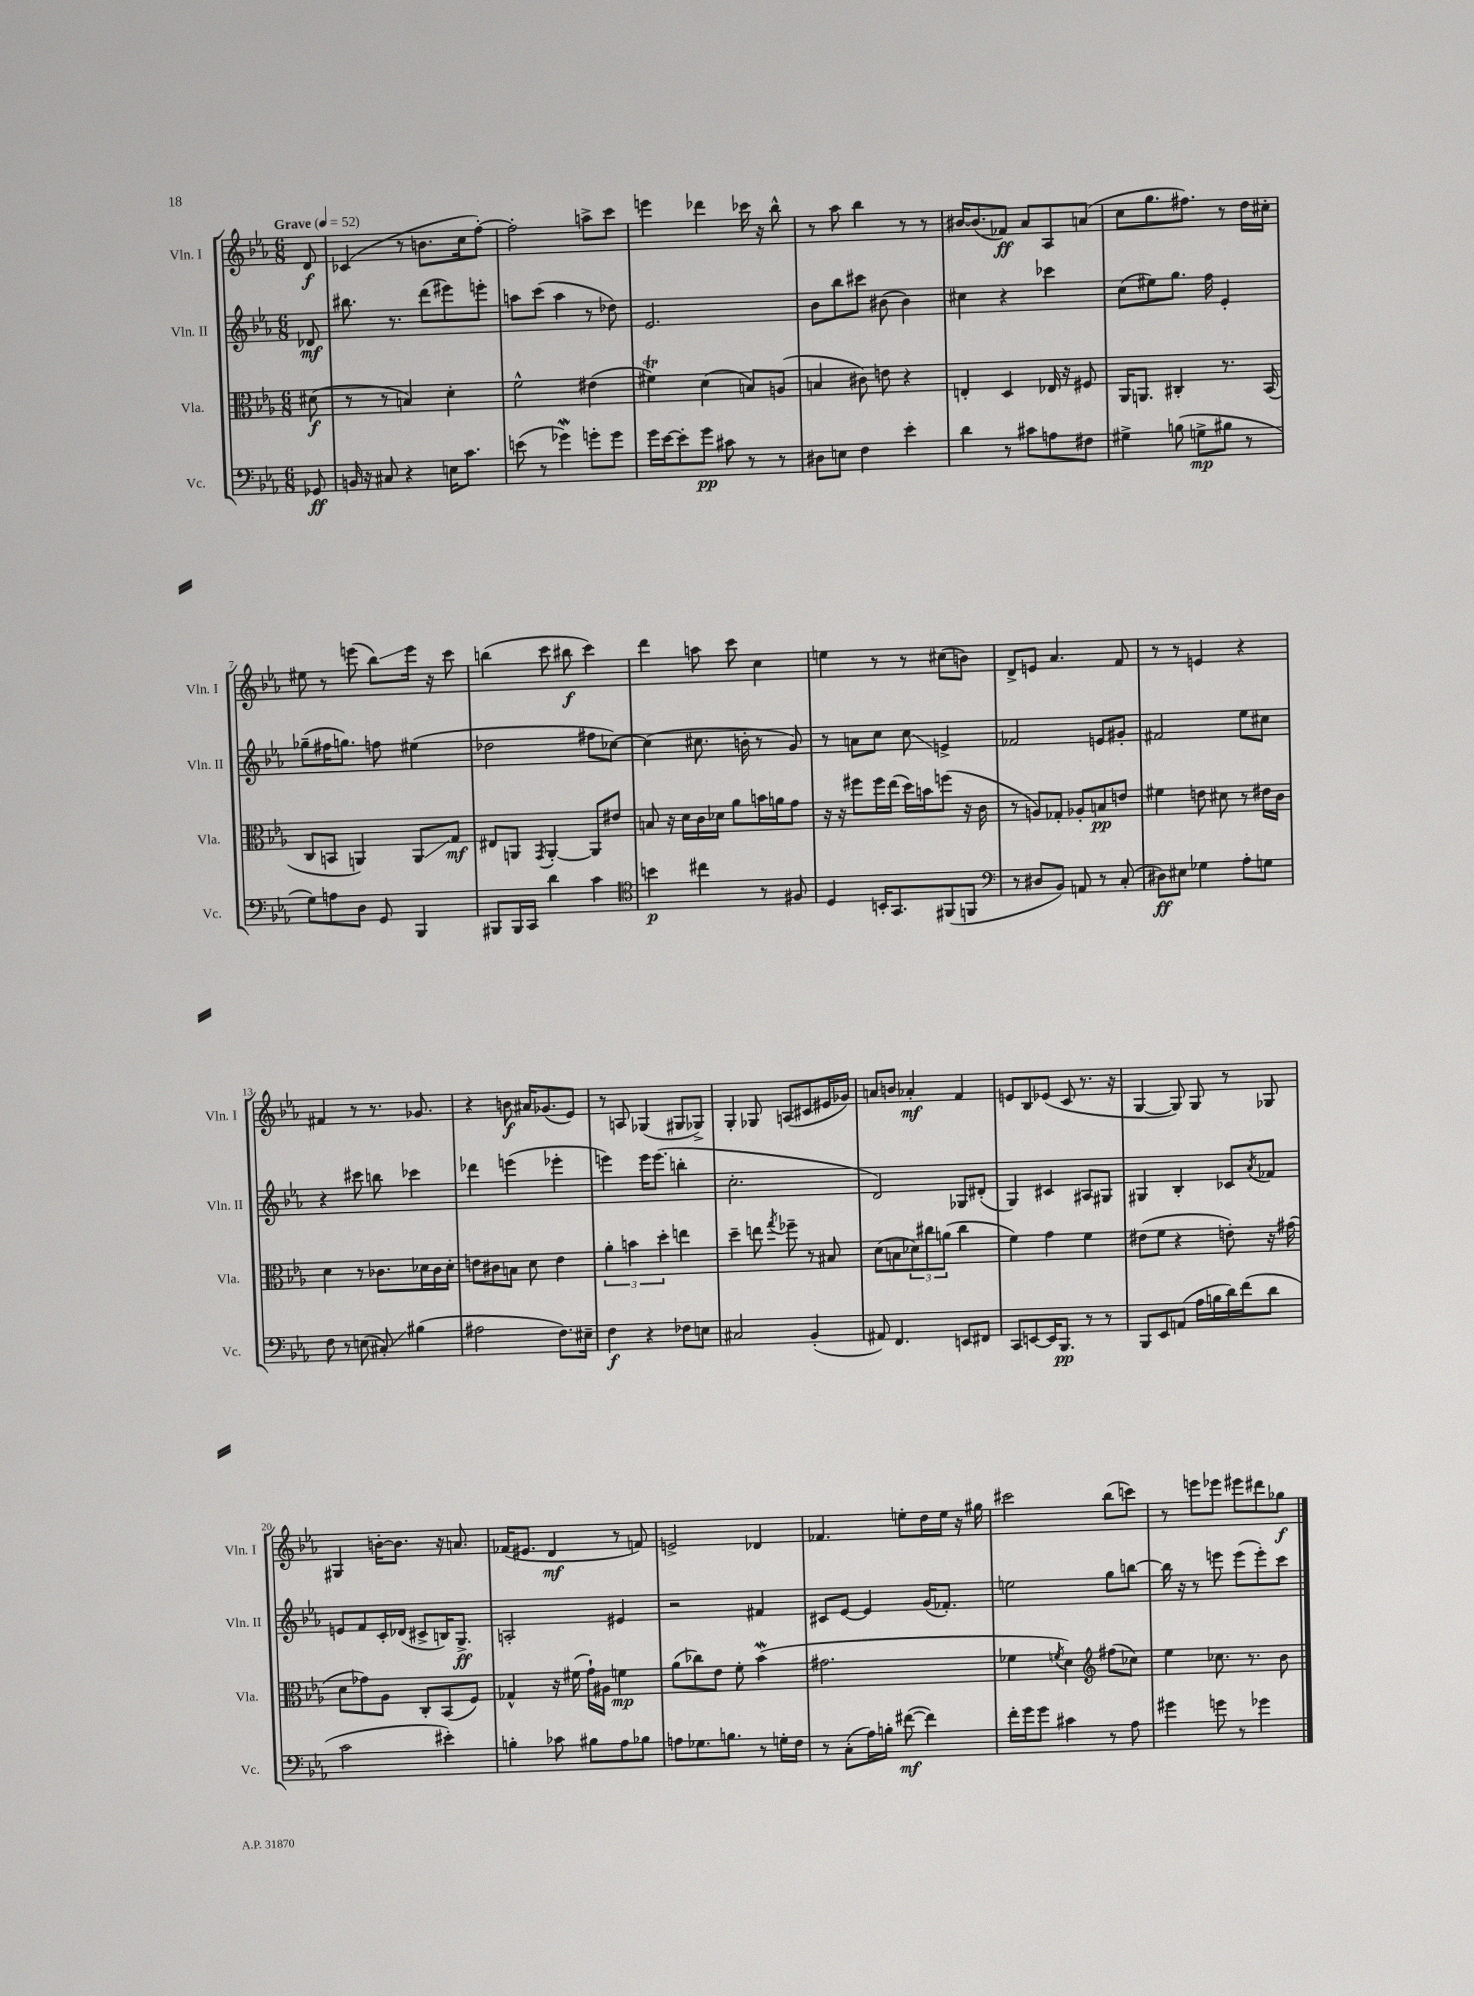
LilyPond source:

<<
\new StaffGroup <<
\new Staff = "s0" \with { instrumentName = "Vln. I" shortInstrumentName = "Vln. I" } {
    \clef treble \key ees \major \numericTimeSignature \time 6/8 \partial 8 \tempo "Grave" 4 = 52
    d'8\f |
    ces'4( r8 b'8. c''16 f''8~-.) |
    f''2-. a''8-> c'''8 |
    e'''4 des'''4 ces'''16 r16 bes''8-^ |
    r8 aes''8 bes''4 r8 r8 |
    bis'16~ bis'8.( fes'8\ff) aes'8 aes8 a'8( |
    c''8 g''8. fis''8.) r8 d''16 cis''16-. |
    eis''8 r8 e'''8( bes''8\glissando) e'''16 r16 c'''8 |
    b''4( c'''8 bis''8\f c'''4) |
    d'''4 a''8 c'''8 c''4 |
    e''4 r8 r8 cis''8( b'8) |
    d'8-> e'8 aes'4. f'8 |
    r8 r8 e'4 r4 |
    fis'4 r8 r8. ges'8. |
    r4 b'8\f ais'16 ges'8.( ees'8) |
    r8 a8 ges4( gis8 ges8->) |
    g4-. ges8 a8( cis'8 eis'16 ges'16) |
    a'8 b'8 aes'4-.\mf f'4 |
    e'8 bes8 ees'8( c'8 r8. r16 |
    g4~ g8) g8 r8 ges8 |
    gis4 b'16~-. b'8. r16 a'8. |
    fes'16( eis'8. d'4\mf r8 f'8) |
    e'2-> des'4 |
    fes'4. e''8-. d''16 e''16 r16 gis''16 |
    cis'''2 bes''8( c'''8) |
    r8 e'''8 ees'''8 eis'''8 dis'''8 ges''8\f \bar "|." |
}
\new Staff = "s1" \with { instrumentName = "Vln. II" shortInstrumentName = "Vln. II" } {
    \clef treble \key ees \major \numericTimeSignature \time 6/8 \partial 8
    des'8\mf |
    bis''8. r8. d'''8( eis'''8) e'''8-. |
    a''8 c'''8( a''4 r8 des''8) |
    ees'2. |
    bes'8 bes''8 cis'''8 bis'8( bis'4) |
    cis''4 r4 ces'''4 |
    c''8( eis''8) g''8. f''16 ees'4-. |
    ges''8--( fis''16 g''8.) f''8 eis''4( |
    des''2 fis''8 ces''8~) |
    ces''4( cis''8. b'16-. r8 g'8) |
    r8 a'8 c''8 c''8\glissando e'4-> |
    fes'2 e'8 gis'8-. |
    fis'2 ees''8 cis''8 |
    r4 cis'''8 b''8 ces'''4 |
    des'''4 e'''4( ees'''4-. |
    e'''4) e'''16 e'''8.( b''4-. |
    c''2.-. |
    d'2) ges8 dis'8-.( |
    g4) cis'4 ais8 gis8 |
    gis4 bes4-. ces'8 \acciaccatura { aes'8 } fes'8 |
    e'8 f'8 c'16-. des'16( cis'8-> b16) g8.->\ff |
    a2-. eis'4 |
    r2 fis'4 |
    cis'8 ees'8~ ees'4 g'16( fes'8.-.) |
    e''2 g''8 b''8~ |
    b''16 r16 r8 e'''8 e'''8( e'''8-.) c'''8 \bar "|." |
}
\new Staff = "s2" \with { instrumentName = "Vla." shortInstrumentName = "Vla." } {
    \clef alto \key ees \major \numericTimeSignature \time 6/8 \partial 8
    dis'8\f( |
    r8 r8 b4) d'4-. |
    f'2-^ eis'4( |
    fis'4\trill) d'4( b8) a8( |
    b4 cis'8) e'8 r4 |
    e4-. d4 ees16 r16 fis8 |
    aes,16 a,8. cis4-. r8. bes,16( |
    c8 b,8 a,4) a,8\glissando g8\mf |
    eis8 a,8 \acciaccatura { g,8 } a,4~-. a,8 eis'8 |
    b8 r16 d'16 c'16 des'16 aes'8 b'16 a'16 g'8 |
    r16 r16 fis''8 fis''16 ees''16( d''16) b'16 f''8( r16 c'16 |
    r8 a8) ges8-. aes8-. b8\pp e'8 |
    fis'4 e'8 dis'8 r8 eis'16 c'16 |
    d'4 r8 ces'8. des'16 ces'16 des'16-. |
    e'8 cis'8 b8 d'8 e'4 |
    \tuplet 3/2 { aes'4-. b'4 d''4-. } e''4 |
    d''4-- e''8 \acciaccatura { g''8 } fes''8-- r8 bis8 |
    d'8( b8 \tuplet 3/2 { des'8) cis''8 a'8( } cis''4 |
    f'4) g'4 f'4 |
    eis'8( f'8 r4 e'8-.) r16 gis'16( |
    d'8 ges'8) aes8 c8-. bes,8( f8) |
    ges4-^ r16 fis'16( g'16-!) ais16 f'4\mp |
    aes'8( ces''8) ees'8 f'8-. bes'4\mordent( |
    gis'2. |
    fes'4 \acciaccatura { f'8 } d'4) \clef treble fis''8( ces''8) |
    ees''4 ces''8. r8. bes'8 \bar "|." |
}
\new Staff = "s3" \with { instrumentName = "Vc." shortInstrumentName = "Vc." } {
    \clef bass \key ees \major \numericTimeSignature \time 6/8 \partial 8
    ges,8\ff |
    b,16 r16 cis8 r4 e16 c'8. |
    e'8( r8 ges'4\mordent) g'8-. g'8 |
    g'16 ees'16~ ees'8-. g'8\pp cis'8 r8 r8 |
    dis8 e8 f4 ees'4-. |
    d'4 r8 cis'8 a8 fis8 |
    gis4-> b8( g8->\mp bis8 r8 |
    g8) a8 d8 g,8 bes,,4 |
    bis,,8 bis,,16 c,16 d'4 c'4 |
    \clef tenor b'4\p cis''4 r8 fis8 |
    d4 b,16-. g,8. fis,8( f,8 |
    \clef bass r8 dis8 bes,8) a,8 r8 c8-.( |
    dis8\ff) eis8 ges4 aes8-. g8 |
    f8 r8 e8( cis8-.\glissando) bis4( |
    ais2 f8.) eis16-- |
    f4\f r4 fes8 e8 |
    cis2 bes,4-.( |
    ais,8) f,4. e,8 fis,8 |
    c,8 e,8~ e,16 bes,,8.\pp r8 r8 |
    bes,,8 ees,8 a,8( aes16 b16 d'16) f'16( d'8 |
    c'2 eis'4-.) |
    b4-. ces'8 bis8 aes8 bes8 |
    a8 ges8. b8. r8 g16-. f16 |
    r8 c8-.( aes16) b16-. fis'8~\mf( fis'4) |
    f'16-. g'16 g'8 cis'4 r8 aes8 |
    gis'4 g'8 r8 ges'4 \bar "|." |
}
>>
>>
